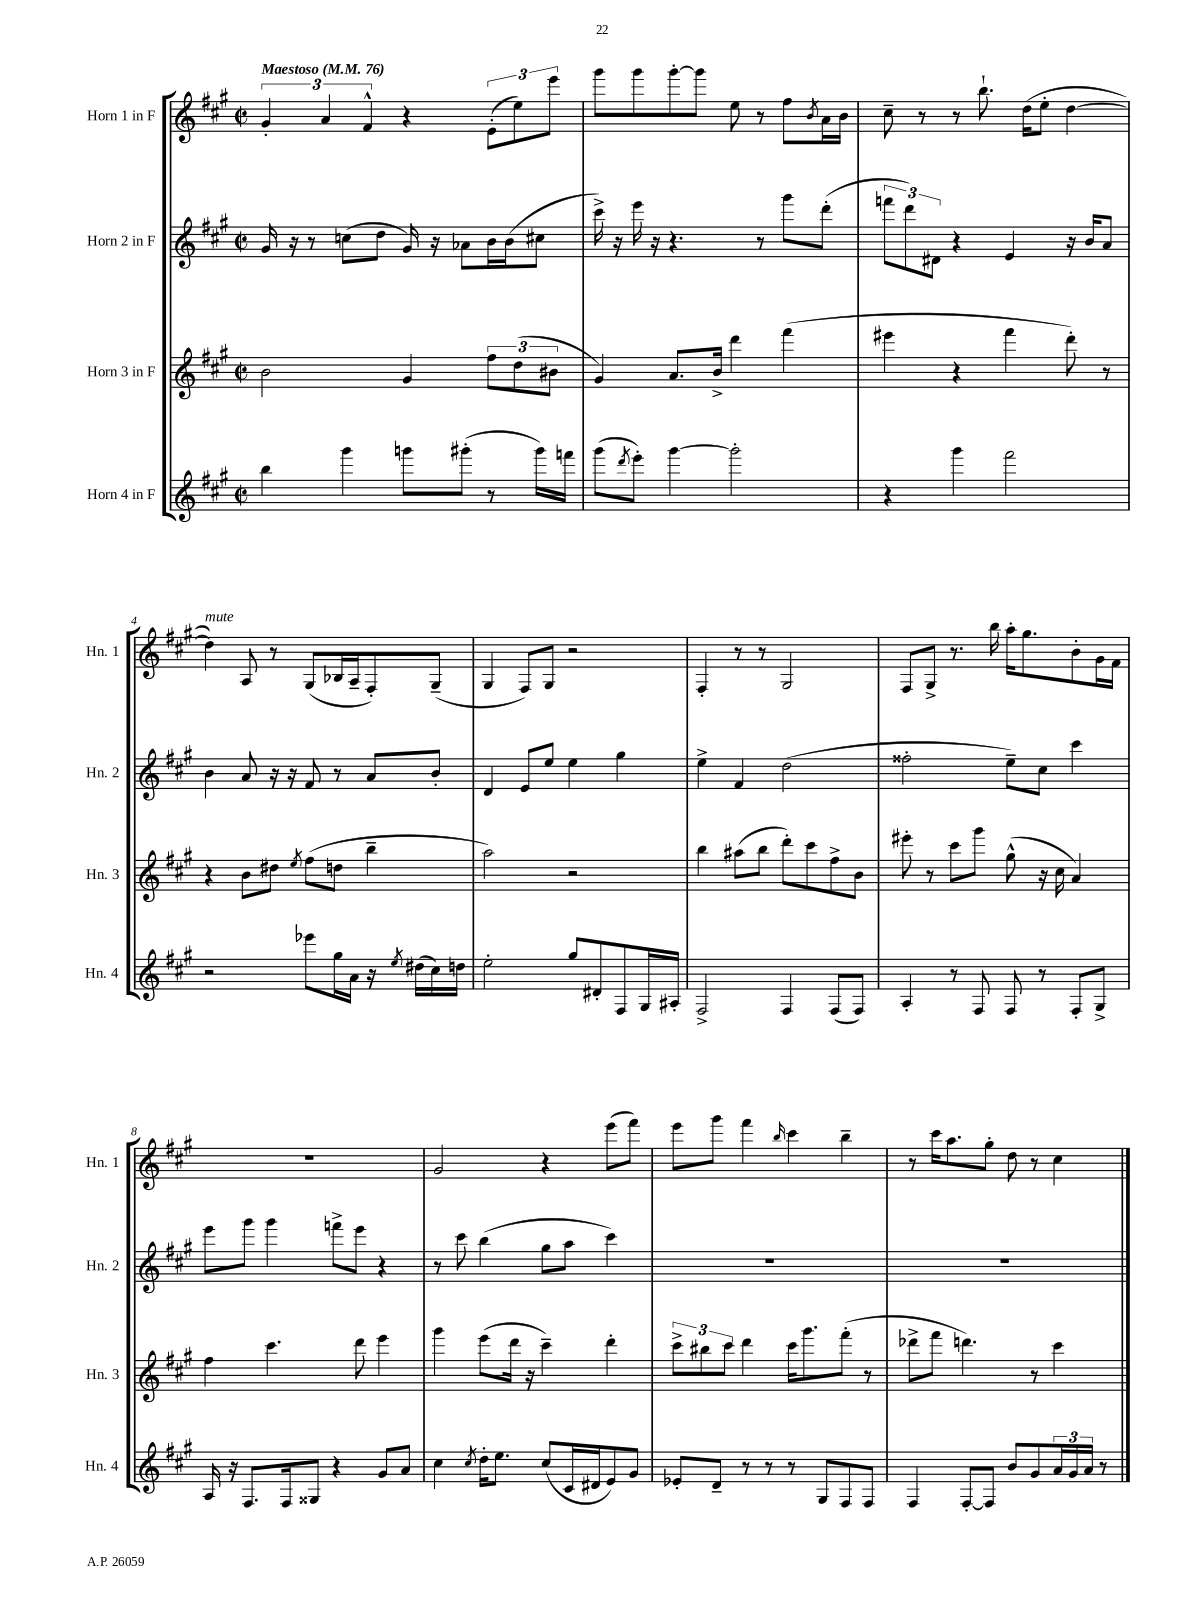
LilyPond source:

<<
\new StaffGroup <<
\new Staff = "s0" \with { instrumentName = "Horn 1 in F" shortInstrumentName = "Hn. 1" } {
    \clef treble \key a \major \defaultTimeSignature \time 2/2 \tempo "Maestoso" 4 = 76
    \tuplet 3/2 { gis'4-. a'4 fis'4-^ } r4 \tuplet 3/2 { e'8-.( e''8) e'''8 } |
    gis'''8 gis'''8 gis'''8~-. gis'''8 e''8 r8 fis''8 \acciaccatura { b'8 } a'16 b'16 |
    cis''8-- r8 r8 b''8.-! d''16( e''8-. d''4~ |
    d''4^\markup { \italic "mute" }) a8 r8 gis8( bes16 a16-- fis8-.) gis8--( |
    gis4 fis8) gis8 r2 |
    fis4-. r8 r8 gis2 |
    fis8 gis8-> r8. b''16 a''16-. gis''8. b'8-. gis'16 fis'16 |
    R1 |
    gis'2 r4 e'''8( fis'''8) |
    e'''8 gis'''8 fis'''4 \grace { b''16 } cis'''4 b''4-- |
    r8 cis'''16 a''8. gis''8-. d''8 r8 cis''4 \bar "|." |
}
\new Staff = "s1" \with { instrumentName = "Horn 2 in F" shortInstrumentName = "Hn. 2" } {
    \clef treble \key a \major \defaultTimeSignature \time 2/2
    gis'16 r16 r8 c''8( d''8 gis'16) r16 aes'8 b'16 b'16( cis''8 |
    cis'''16->) r16 e'''16 r16 r4. r8 gis'''8 d'''8-.( |
    \tuplet 3/2 { f'''8 d'''8) dis'8 } r4 e'4 r16 b'16 a'8 |
    b'4 a'8 r16 r16 fis'8 r8 a'8 b'8-. |
    d'4 e'8 e''8 e''4 gis''4 |
    e''4-> fis'4 d''2( |
    fisis''2-. e''8--) cis''8 cis'''4 |
    e'''8 gis'''8 gis'''4 f'''8-> e'''8 r4 |
    r8 cis'''8 b''4( gis''8 a''8 cis'''4) |
    R1 |
    R1 \bar "|." |
}
\new Staff = "s2" \with { instrumentName = "Horn 3 in F" shortInstrumentName = "Hn. 3" } {
    \clef treble \key a \major \defaultTimeSignature \time 2/2
    b'2 gis'4 \tuplet 3/2 { fis''8 d''8( bis'8 } |
    gis'4) a'8. b'16-> d'''4 fis'''4( |
    eis'''4 r4 fis'''4 d'''8-.) r8 |
    r4 b'8 dis''8 \acciaccatura { e''8 } fis''8( d''8 b''4-- |
    a''2) r2 |
    b''4 ais''8( b''8 d'''8-.) cis'''8 fis''8-> b'8 |
    eis'''8-. r8 cis'''8 gis'''8 gis''8-^( r16 cis''16 a'4) |
    fis''4 cis'''4. d'''8 e'''4 |
    gis'''4 e'''8( d'''16 r16 cis'''4--) d'''4-. |
    \tuplet 3/2 { cis'''8-> bis''8 cis'''8 } d'''4 cis'''16 gis'''8. fis'''8-.( r8 |
    des'''8-> fis'''8 d'''4.) r8 cis'''4 \bar "|." |
}
\new Staff = "s3" \with { instrumentName = "Horn 4 in F" shortInstrumentName = "Hn. 4" } {
    \clef treble \key a \major \defaultTimeSignature \time 2/2
    b''4 gis'''4 g'''8 gis'''8-.( r8 gis'''16) f'''16 |
    gis'''8( \acciaccatura { d'''8 } e'''8-.) gis'''4~ gis'''2-. |
    r4 gis'''4 fis'''2 |
    r2 ees'''8 gis''16 a'16 r16 \acciaccatura { e''8 } dis''16( cis''16) d''16 |
    e''2-. gis''8 dis'8-. fis8 gis16 ais16-. |
    fis2-> fis4 fis8( fis8) |
    a4-. r8 fis8 fis8 r8 fis8-. gis8-> |
    a16 r16 fis8. fis16 gisis8 r4 gis'8 a'8 |
    cis''4 \acciaccatura { cis''8 } d''16-. e''8. cis''8( cis'16 dis'16 e'8) gis'8 |
    ees'8-. d'8-- r8 r8 r8 gis8 fis8 fis8 |
    fis4 fis8~-. fis8 b'8 gis'8 \tuplet 3/2 { a'16 gis'16 a'16 } r8 \bar "|." |
}
>>
>>
